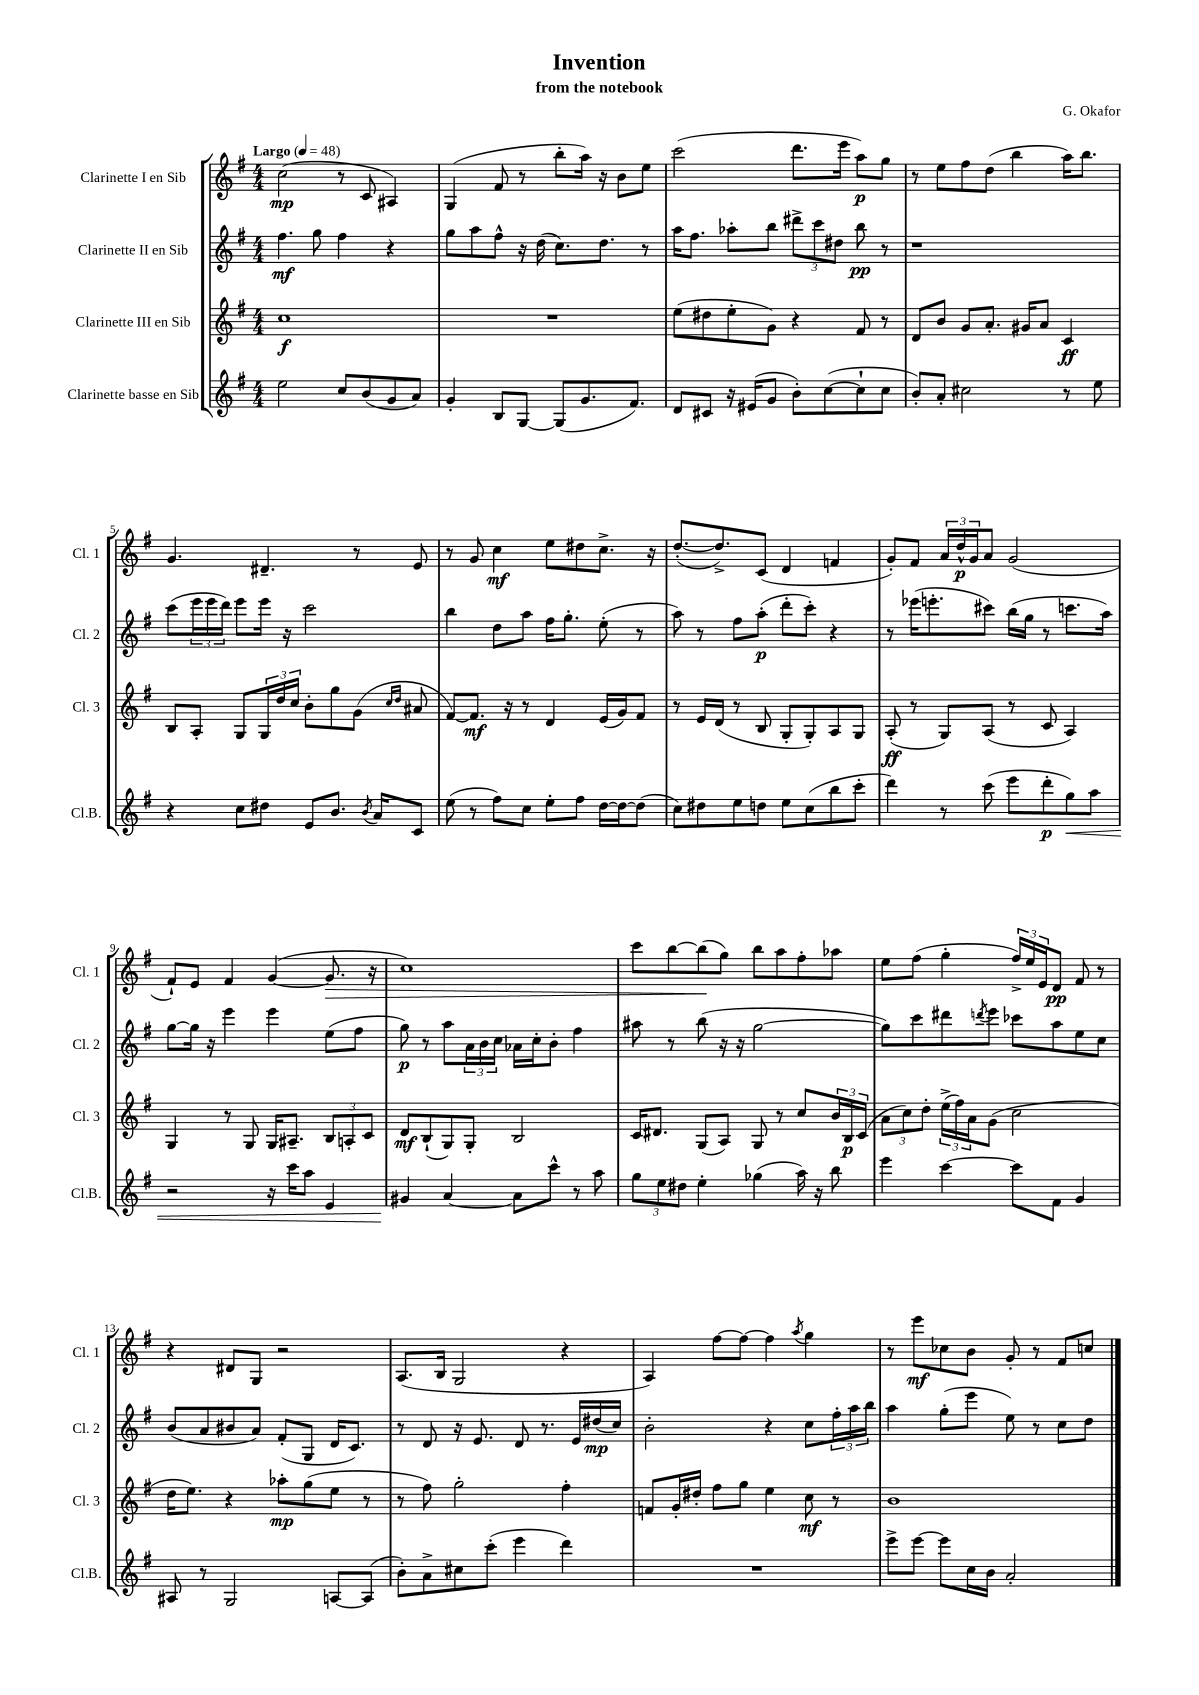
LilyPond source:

\header { title = "Invention" composer = "G. Okafor" subtitle = "from the notebook" }
<<
\new StaffGroup <<
\new Staff = "s0" \with { instrumentName = "Clarinette I en Sib" shortInstrumentName = "Cl. 1" } {
    \clef treble \key g \major \numericTimeSignature \time 4/4 \tempo "Largo" 4 = 48
    c''2\mp( r8 c'8 ais4) |
    g4( fis'8 r8 b''8-. a''16) r16 b'8 e''8 |
    c'''2( d'''8. e'''16 a''8\p) g''8 |
    r8 e''8 fis''8 d''8( b''4 a''16) b''8. |
    g'4. dis'4.-- r8 e'8 |
    r8 g'8 c''4\mf e''8 dis''8 c''8.-> r16 |
    d''8.~-.( d''8.->) c'8( d'4 f'4 |
    g'8-.) fis'8 \tuplet 3/2 { a'16 d''16-^\p g'16 } a'8 g'2( |
    fis'8-!) e'8 fis'4 g'4~( g'8.\> r16 |
    c''1) |
    c'''8 b''8~ b''8\!( g''8) b''8 a''8 fis''8-. aes''8 |
    e''8 fis''8( g''4-. \tuplet 3/2 { fis''16->) e''16 e'16 } d'8\pp fis'8 r8 |
    r4 dis'8 g8 r2 |
    a8.( b16 g2 r4 |
    a4) fis''8~ fis''8~ fis''4 \acciaccatura { a''8 } g''4 |
    r8 e'''8\mf ces''8 b'8 g'8-. r8 fis'8 c''8 \bar "|." |
}
\new Staff = "s1" \with { instrumentName = "Clarinette II en Sib" shortInstrumentName = "Cl. 2" } {
    \clef treble \key g \major \numericTimeSignature \time 4/4
    fis''4.\mf g''8 fis''4 r4 |
    g''8 a''8 fis''8-^ r16 d''16( c''8.) d''8. r8 |
    a''16 fis''8. aes''8-. b''8 \tuplet 3/2 { dis'''8-> c'''8 dis''8 } b''8\pp r8 |
    r1 |
    c'''8( \tuplet 3/2 { e'''16 e'''16 d'''16) } e'''8 e'''16 r16 c'''2 |
    b''4 d''8 a''8 fis''16 g''8.-. e''8-.( r8 |
    a''8) r8 fis''8 a''8-.\p( d'''8-. c'''8-.) r4 |
    r8 ees'''16( e'''8.-. cis'''8) b''16( g''16 r8 c'''8. a''16) |
    g''8~ g''16 r16 e'''4 e'''4 e''8( fis''8 |
    g''8\p) r8 a''8 \tuplet 3/2 { a'16 b'16 c''16 } aes'16 c''16-. b'8-. fis''4 |
    ais''8 r8 b''8( r16 r16 g''2~ |
    g''8) c'''8 dis'''8 \acciaccatura { d'''8 } e'''8 ces'''8 a''8 e''8 c''8 |
    b'8( a'8 bis'8 a'8) fis'8-.( g8 d'16 c'8.) |
    r8 d'8 r16 e'8. d'8 r8. e'16 dis''16\mp( c''16) |
    b'2-. r4 c''8 \tuplet 3/2 { fis''16-. a''16 b''16 } |
    a''4 g''8-.( e'''8 e''8) r8 c''8 d''8 \bar "|." |
}
\new Staff = "s2" \with { instrumentName = "Clarinette III en Sib" shortInstrumentName = "Cl. 3" } {
    \clef treble \key g \major \numericTimeSignature \time 4/4
    c''1\f |
    R1 |
    e''8( dis''8 e''8-. g'8) r4 fis'8 r8 |
    d'8 b'8 g'8 a'8.-. gis'16 a'8 c'4\ff |
    b8 a8-. g8 \tuplet 3/2 { g16 d''16 c''16 } b'8-. g''8 g'8( \grace { c''16 d''16 } ais'8 |
    fis'8~) fis'8.\mf r16 r8 d'4 e'16( g'16) fis'8 |
    r8 e'16 d'16( r8 b8 g8-. g8-.) a8 g8 |
    a8-.\ff( r8 g8) a8( r8 c'8 a4) |
    g4 r8 g8 g16 ais8.-- \tuplet 3/2 { b8 a8-. c'8 } |
    d'8\mf b8-!( g8) g8-. b2 |
    c'16 dis'8. g8( a8) g8 r8 c''8 \tuplet 3/2 { b'16 b16\p c'16( } |
    \tuplet 3/2 { a'8 c''8) d''8-. } \tuplet 3/2 { e''16->( fis''16) a'16 } g'8( c''2 |
    d''16 e''8.) r4 aes''8-.\mp g''8( e''8 r8 |
    r8 fis''8) g''2-. fis''4-. |
    f'8 g'16-. dis''16-. fis''8 g''8 e''4 c''8\mf r8 |
    b'1 \bar "|." |
}
\new Staff = "s3" \with { instrumentName = "Clarinette basse en Sib" shortInstrumentName = "Cl.B." } {
    \clef treble \key g \major \numericTimeSignature \time 4/4
    e''2 c''8 b'8( g'8 a'8) |
    g'4-. b8 g8~ g8( g'8. fis'8.) |
    d'8 cis'8 r16 eis'16( g'8 b'8-.) c''8~( c''8-! c''8 |
    b'8-.) a'8-. cis''2 r8 e''8 |
    r4 c''8 dis''8 e'8 b'8. \acciaccatura { b'8 } a'16 c'8 |
    e''8( r8 fis''8) c''8 e''8-. fis''8 d''16~ d''16~ d''8( |
    c''8) dis''8 e''8 d''8 e''8 c''8( b''8 c'''8-. |
    d'''4) r8 c'''8( e'''8 d'''8-.\p g''8\<) a''8 |
    r2 r16 c'''16 a''8 e'4 |
    gis'4\! a'4~ a'8 c'''8-^ r8 a''8 |
    \tuplet 3/2 { g''8 e''8 dis''8 } e''4-. ges''4( a''16) r16 b''8 |
    e'''4 c'''4~ c'''8 fis'8 g'4 |
    ais8 r8 g2 a8~ a8( |
    b'8-.) a'8-> cis''8 c'''8-.( e'''4 d'''4) |
    R1 |
    e'''8-> e'''8~ e'''8 c''16 b'16 a'2-. \bar "|." |
}
>>
>>
